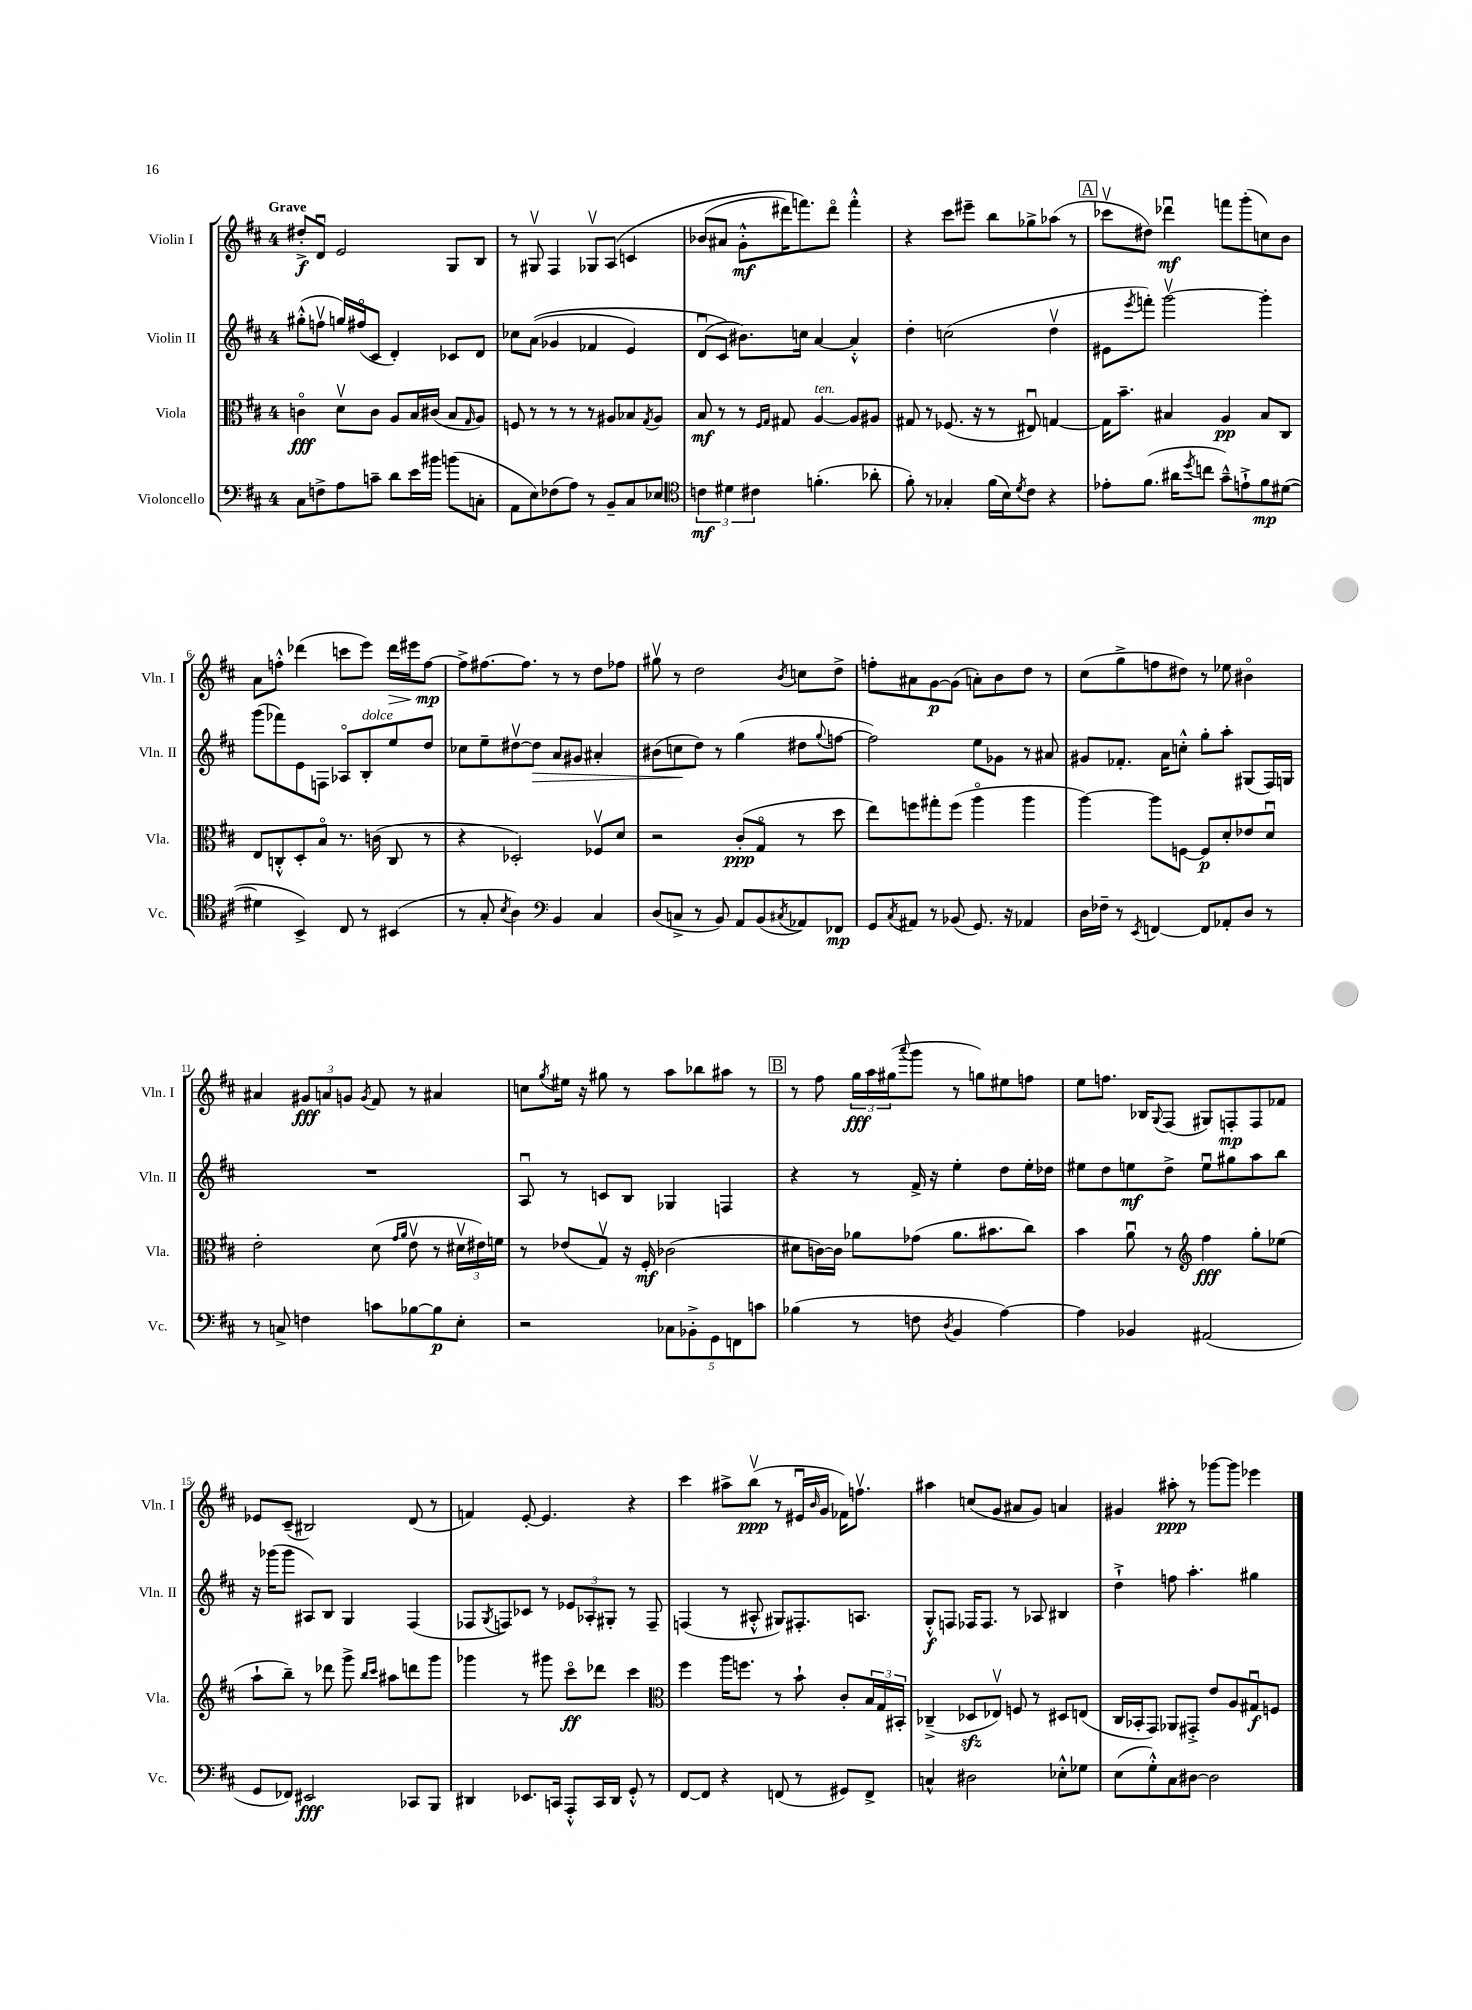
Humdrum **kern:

**kern	**dynam	**kern	**dynam	**kern	**dynam	**kern	**dynam
*part4	*part4	*part3	*part3	*part2	*part2	*part1	*part1
*staff4	*staff4	*staff3	*staff3	*staff2	*staff2	*staff1	*staff1
*I"Violoncello	*	*I"Viola	*	*I"Violin II	*	*I"Violin I	*
*I'Vc.	*	*I'Vla.	*	*I'Vln. II	*	*I'Vln. I	*
*clefF4	*	*clefC3	*	*clefG2	*	*clefG2	*
*k[f#c#]	*	*k[f#c#]	*	*k[f#c#]	*	*k[f#c#]	*
*M4/4	*	*M4/4	*	*M4/4	*	*M4/4	*
=1	=1	=1	=1	=1	=1	=1	=1
!	!	!	!	!	!	!LO:TX:a:B:t=Grave	!
8C#\L	.	4cn\	fff	(8gg#X'^^\L	.	8dd#X'^/L	f
8Fn^\	.	.	.	8ffnv\J	.	8du/J	.
8A\	.	8dv\L	.	16ggn/LL)	.	2e/	.
.	.	.	.	(16ff#X/J	.	.	.
8cn~\J	.	8c\J	.	8c#/J	.	.	.
8d\L	.	8A/L	.	4d'/)	.	.	.
16e\L	.	16B/L	.	.	.	.	.
16b#X\JJ	.	(16c#X/JJ	.	.	.	.	.
(8bn\L	.	8B/L	.	8c-X/L	.	8G/L	.
.	.	16qqG/	.	.	.	.	.
8Cn'\J	.	8A/J)	.	8d/J	.	8B/J	.
=2	=2	=2	=2	=2	=2	=2	=2
8AA\L	.	8Fn/	.	8cc-X\L	.	8r	.
8E\)	.	8r	.	((8a\J	.	8G#Xv/	.
(8F-X\	.	8r	.	4g-X/	.	4F#/	.
8A\J)	.	8r	.	.	.	.	.
8r	.	8r	.	4f-X/	.	8G-Xv/L	.
8BB~/L	.	8A#X/L	.	.	.	(8A/J	.
8C#/	.	8B-X/	.	4e/)	.	4cn/	.
.	.	8qG/	.	.	.	.	.
8E-X/J	.	8A#/J	.	.	.	.	.
=3	=3	=3	=3	=3	=3	=3	=3
*clefC4	*	*	*	*	*	*	*
6cn\	mf	8B/	mf	(8du/L	.	(8b-X/L	.
.	.	8r	.	8c#/J)	.	8a#X/J	.
6d#X\	.	.	.	.	.	.	.
.	.	8r	.	8.b#X\L)	.	8g'^^\L	mf
6c#X\	.	.	.	.	.	.	.
.	.	16qqF#/LL	.	.	.	.	.
.	.	16qqG/JJ	.	.	.	.	.
.	.	8G#X/	.	.	.	16ddd#X\K)	.
.	.	.	.	16ccn\Jk	.	8.fffn\)	.
!	!	!LO:TX:a:i:t=ten.	!	!	!	!	!
(4.fn'\	.	[4A/	.	[4a/	.	.	.
.	.	.	.	.	.	8ddd#\J	.
.	.	8A/L]	.	4a'^^/]	.	4fff'^^\	.
8a-X'\	.	8A#X/J	.	.	.	.	.
=4	=4	=4	=4	=4	=4	=4	=4
8f#'\)	.	8G#X/	.	4dd'\	.	4r	.
8r	.	8r	.	.	.	.	.
4G-X'/	.	(8.F-X/	.	(2ccn\	.	8ccc#\L	.
.	.	.	.	.	.	8eee#X~\J	.
.	.	16r	.	.	.	.	.
(16f#\LL	.	8r	.	.	.	8bb\L	.
16B\J)	.	.	.	.	.	.	.
8qd/	.	.	.	.	.	.	.
8c#\J	.	8E#Xu/)	.	.	.	8gg-X^\	.
4r	.	[4Gn/	.	4ddv\	.	(8aa-X\J	.
.	.	.	.	.	.	8r	.
!!LO:REH:place=s1:t=A
=5	=5	=5	=5	=5	=5	=5	=5
8e-X'\L	.	16G\KL]	.	8e#X\L	.	8ccc-Xv\L	.
.	.	8.b~\J	.	.	.	.	.
.	.	.	.	8qeee/	.	.	.
(8.f#\J	.	.	.	8fffn'\J)	.	8dd#X\J)	.
.	.	4B#X/	.	[2gggv\	.	4ddd-Xu\	mf
16a#X\KL	.	.	.	.	.	.	.
8qdd/	.	.	.	.	.	.	.
8ccn\J	.	.	.	.	.	.	.
8g~^^\L)	.	4A/	pp	.	.	8fffn\L	.
8en`^\	.	.	.	.	.	(8ggg'\	.
8f#\	mp	8B#/L	.	4ggg'\]	.	8ccn\)	.
([8d#X\J	.	8C#/J	.	.	.	8b\J	.
!!LO:LB:g=z
=6	=6	=6	=6	=6	=6	=6	=6
4d#X\]	.	8E/L	.	(8ggg\L	.	8a\L	.
.	.	8Cn'^^/	.	8fff-X\)	.	8ffn'^^\J	.
4BB^/)	.	8D'/	.	8e\	.	(4ddd-X\	.
.	.	8B/J	.	8Fn\J	.	.	.
8C#/	.	8.r	.	8A-X/L	.	8cccn\L	.
!	!	!	!	!LO:TX:a:i:t=dolce	!	!	!
8r	.	.	.	8B'/	.	8eee\J)	.
.	.	(16cn\	.	.	.	.	.
!	!	!	!	!	!	!	!LO:HP:b
(4BB#X/	.	8C/	.	8ee/	.	16ddd-\LL	>
.	.	.	.	.	.	16eee#X\J	.
.	.	8r	.	8dd/J	.	[8ff\J	mp
.	.	.	.	.	.	.	]
=7	=7	=7	=7	=7	=7	=7	=7
8r	.	4r	.	8cc-X\L	.	8ff^\L]	.
8G'/	.	.	.	8ee~\	.	[8.ff#X\	.
8qB/	.	.	.	.	.	.	.
4A\)	.	2D-X'/)	.	[8dd#Xv\	.	.	.
.	.	.	.	.	.	8.ff#\J]	.
!	!	!	!	!	!LO:HP:b	!	!
.	.	.	.	8dd#\J]	>	.	.
*clefF4	*	*	*	*	*	*	*
4BB/	.	.	.	8a/L	.	8r	.
.	.	.	.	8g#X/J	.	8r	.
4C#/	.	8F-Xv/L	.	4a#X'/	.	8dd\L	.
.	.	8d/J	.	.	.	8ff-X\J	.
=8	=8	=8	=8	=8	=8	=8	=8
(8D/L	.	2r	.	(8b#X\L	.	8gg#Xv\	.
8Cn^/J	.	.	.	8ccn\	.	8r	.
8r	.	.	.	8dd\J)	]	2dd\	.
8BB/)	.	.	.	8r	.	.	.
8AA/L	.	(8c#'/L	ppp	(4gg\	.	.	.
(8BB/	.	8G/J	.	.	.	.	.
8qC#X/	.	.	.	.	.	8qb/	.
8AA-X/)	.	8r	.	8dd#X\L	.	8ccn\L	.
.	.	.	.	8qqgg/	.	.	.
8FF-X/J	mp	8dd\	.	[8ffn\J	.	8dd^\J	.
=9	=9	=9	=9	=9	=9	=9	=9
8GG/L	.	8ee\L)	.	2ff\])	.	8ffn'\L	.
8qC#/	.	.	.	.	.	.	.
8AA#X/J	.	8ffn\	.	.	.	8a#X\	.
8r	.	8gg#X'\	.	.	.	[8g\	p
(8BB-X/	.	(8ff\J	.	.	.	(8g\J]	.
8.GG/)	.	4aa\	.	8ee\L	.	8an'\L)	.
.	.	.	.	8g-X\J	.	8b\	.
16r	.	.	.	.	.	.	.
4AA-X/	.	4aa\	.	8r	.	8dd\J	.
.	.	.	.	8a#X/	.	8r	.
=10	=10	=10	=10	=10	=10	=10	=10
16D\LL	.	[4aa\)	.	8g#X/L	.	(8cc#\L	.
16F-X~\JJ	.	.	.	.	.	.	.
8r	.	.	.	8.f-X'/J	.	8gg^\	.
8qEE/	.	.	.	.	.	.	.
[4FFn/	.	8aa\L]	.	.	.	8ffn\	.
.	.	.	.	16a\KL	.	.	.
.	.	[8Fn\J	.	8ccn'^^\J	.	8dd#X\J)	.
8FF/L]	.	8F/L]	p	8gg'\L	.	8r	.
8AA-X'/	.	8d'/	.	8aa'\J	.	8ee-X\	.
8D/J	.	8e-X/	.	(8G#X/L	.	4b#X\	.
8r	.	8du/J	.	16F#/L)	.	.	.
.	.	.	.	16Gn/JJ	.	.	.
!!LO:LB:g=z
=11	=11	=11	=11	=11	=11	=11	=11
8r	.	2e'\	.	1r	.	4a#X/	.
8Cn^/	.	.	.	.	.	.	.
4Fn\	.	.	.	.	.	12g#X/L	fff
.	.	.	.	.	.	12an/	.
.	.	.	.	.	.	12gn/J	.
.	.	.	.	.	.	8qg/	.
8cn\L	.	(8d\	.	.	.	8f#/	.
.	.	16qqg/LL	.	.	.	.	.
.	.	16qqa/JJ	.	.	.	.	.
[8B-X\	.	8ev\	.	.	.	8r	.
8B-\]	p	8r	.	.	.	4a#X/	.
8E'\J	.	24d#Xv\LL	.	.	.	.	.
.	.	24e#X\)	.	.	.	.	.
.	.	24fn\JJ	.	.	.	.	.
=12	=12	=12	=12	=12	=12	=12	=12
2r	.	8r	.	8Au/	.	8ccn\L	.
.	.	.	.	.	.	8qgg/	.
.	.	(8e-X/L	.	8r	.	16ee#X\Jk	.
.	.	.	.	.	.	16r	.
.	.	8Gv/J)	.	8cn/L	.	8gg#X\	.
.	.	16r	.	8B/J	.	8r	.
.	.	16F#'/	mf	.	.	.	.
10C-X\L	.	(2c-X\	.	4G-X/	.	8aa\L	.
10BB-X'^\	.	.	.	.	.	.	.
.	.	.	.	.	.	8bb-X\	.
10GG\	.	.	.	.	.	.	.
.	.	.	.	4Fn/	.	8aa#X\J	.
10FFn\	.	.	.	.	.	.	.
.	.	.	.	.	.	8r	.
10cn\J	.	.	.	.	.	.	.
!!LO:REH:place=s1:t=B
=13	=13	=13	=13	=13	=13	=13	=13
(4B-X\	.	8d#X\L	.	4r	.	8r	.
.	.	[16cn\L)	.	.	.	8ff#\	.
.	.	16c\JJ]	.	.	.	.	.
8r	.	8a-X\L	.	8r	.	24gg\LL	fff
.	.	.	.	.	.	24aa\	.
.	.	.	.	.	.	(24gg#X\J	.
.	.	.	.	.	.	8qqaaa/	.
8Fn\	.	(8g-X\J	.	16f#^/	.	8ggg\J	.
.	.	.	.	16r	.	.	.
8qD/	.	.	.	.	.	.	.
4BB/	.	8.a-\L	.	4ee'\	.	8r	.
.	.	.	.	.	.	8ggn\L)	.
.	.	8.b#X\	.	.	.	.	.
[4A\)	.	.	.	8dd\L	.	8ee#X\	.
.	.	8cc#\J)	.	16ee'\L	.	8ffn\J	.
.	.	.	.	16dd-X\JJ	.	.	.
=14	=14	=14	=14	=14	=14	=14	=14
4A\]	.	4b\	.	8ee#X\L	.	8ee\L	.
.	.	.	.	8dd\	.	8.ffn\J	.
4BB-X/	.	8au\	.	8een\	mf	.	.
.	.	.	.	.	.	16B-X/KL	.
.	.	.	.	.	.	8qqG/	.
.	.	8r	.	8dd^\J	.	(8F#/J	.
*	*	*clefG2	*	*	*	*	*
(2AA#X/	.	4ff#\	fff	8eeu\L	.	8G#X/L)	.
.	.	.	.	8gg#X\	.	8Fn'/	mp
.	.	8gg'\L	.	8aa\	.	8F/	.
.	.	(8ee-X\J	.	8bb\J	.	8f-X/J	.
!!LO:LB:g=z
=15	=15	=15	=15	=15	=15	=15	=15
8GG/L	.	8aa`\L	.	16r	.	8e-X/L	.
.	.	.	.	(16ggg-X\KL	.	.	.
8FF-X/J)	.	8bb~\J)	.	8ggg-\J	.	(8c#~/J	.
2EE#X/	fff	8r	.	8A#X/L)	.	2B#X/)	.
.	.	8ddd-X\	.	8B/J	.	.	.
.	.	8ggg^\	.	4G/	.	.	.
.	.	16qqbb/LL	.	.	.	.	.
.	.	16qqccc#/JJ	.	.	.	.	.
.	.	8aa#X\L	.	.	.	.	.
8CC-X/L	.	8dddn\	.	(4F#/	.	(8d/	.
8BBB/J	.	8ggg\J	.	.	.	8r	.
=16	=16	=16	=16	=16	=16	=16	=16
4DD#X/	.	4ggg-X\	.	8F-X/L	.	4fn/)	.
.	.	.	.	8qG/	.	.	.
.	.	.	.	8Fn/)	.	.	.
8.EE-X/L	.	8r	.	8c-X/J	.	[8e'/	.
.	.	8ggg#X\	.	8r	.	4.e/]	.
16CCn/Jk	.	.	.	.	.	.	.
8AAA'^^/L	.	8ccc#\L	ff	12e-X/L	.	.	.
.	.	.	.	12A-X'/	.	.	.
16CC/L	.	8ddd-X\J	.	.	.	.	.
.	.	.	.	12G#X'/J	.	.	.
16DD#/JJ	.	.	.	.	.	.	.
8GG'^^/	.	4ccc#\	.	8r	.	4r	.
8r	.	.	.	8F~/	.	.	.
=17	=17	=17	=17	=17	=17	=17	=17
*	*	*clefC3	*	*	*	*	*
[8FF#/L	.	4ff#\	.	(4Fn/	.	4ccc#\	.
8FF#/J]	.	.	.	.	.	.	.
4r	.	16aa\KL	.	8r	.	8aa#X^\L	.
.	.	8.ffn\J	.	.	.	.	.
.	.	.	.	8A#X'^^/	.	(8bbv\J	ppp
(8FFn/	.	8r	.	8G#X/L)	.	8r	.
8r	.	8b`\	.	8.F#X'/	.	16e#Xu/LL	.
.	.	.	.	.	.	16qqb/	.
.	.	.	.	.	.	16g/JJ	.
8GG#X/L)	.	8c#'/L	.	.	.	16f-X\KL)	.
.	.	.	.	8.An/J	.	8.ffnv\J	.
8FF^/J	.	24B/L	.	.	.	.	.
.	.	24G/	.	.	.	.	.
.	.	24BB#X'/JJ	.	.	.	.	.
=18	=18	=18	=18	=18	=18	=18	=18
4Cn^^/	.	(4C-X~^/	.	8G'^^/L	f	4aa#X\	.
.	.	.	.	8Fn/J	.	.	.
2D#X\	.	8D-Xzz/L	.	16F-X/KL	.	(8ccn/L	.
.	.	.	.	8.F-/J	.	.	.
.	.	8E-Xv/J)	.	.	.	8g/J	.
.	.	8Fn/	.	8r	.	8a#X/L	.
.	.	8r	.	8A-X/	.	8g/J)	.
8E-X'^^\L	.	8D#X/L	.	4B#X/	.	4an/	.
8G-X\J	.	(8En/J	.	.	.	.	.
=19	=19	=19	=19	=19	=19	=19	=19
(8E\L	.	16C#/LL	.	4dd`^\	.	4g#X/	.
.	.	16BB-X'/J	.	.	.	.	.
8G'^^\)	.	8GG/J)	.	.	.	.	.
8C#\	.	8AA-X/L	.	8ffn\	.	8aa#X'\	ppp
[8D#X\J	.	8GG#X'^/J	.	4.aa'\	.	8r	.
2D#\]	.	8e/L	.	.	.	[8ggg-X\L	.
.	.	8A/	.	.	.	8ggg-\J]	.
.	.	8G#Xu/	f	4gg#X\	.	4eee-X\	.
.	.	8Fn/J	.	.	.	.	.
==	==	==	==	==	==	==	==
*-	*-	*-	*-	*-	*-	*-	*-
